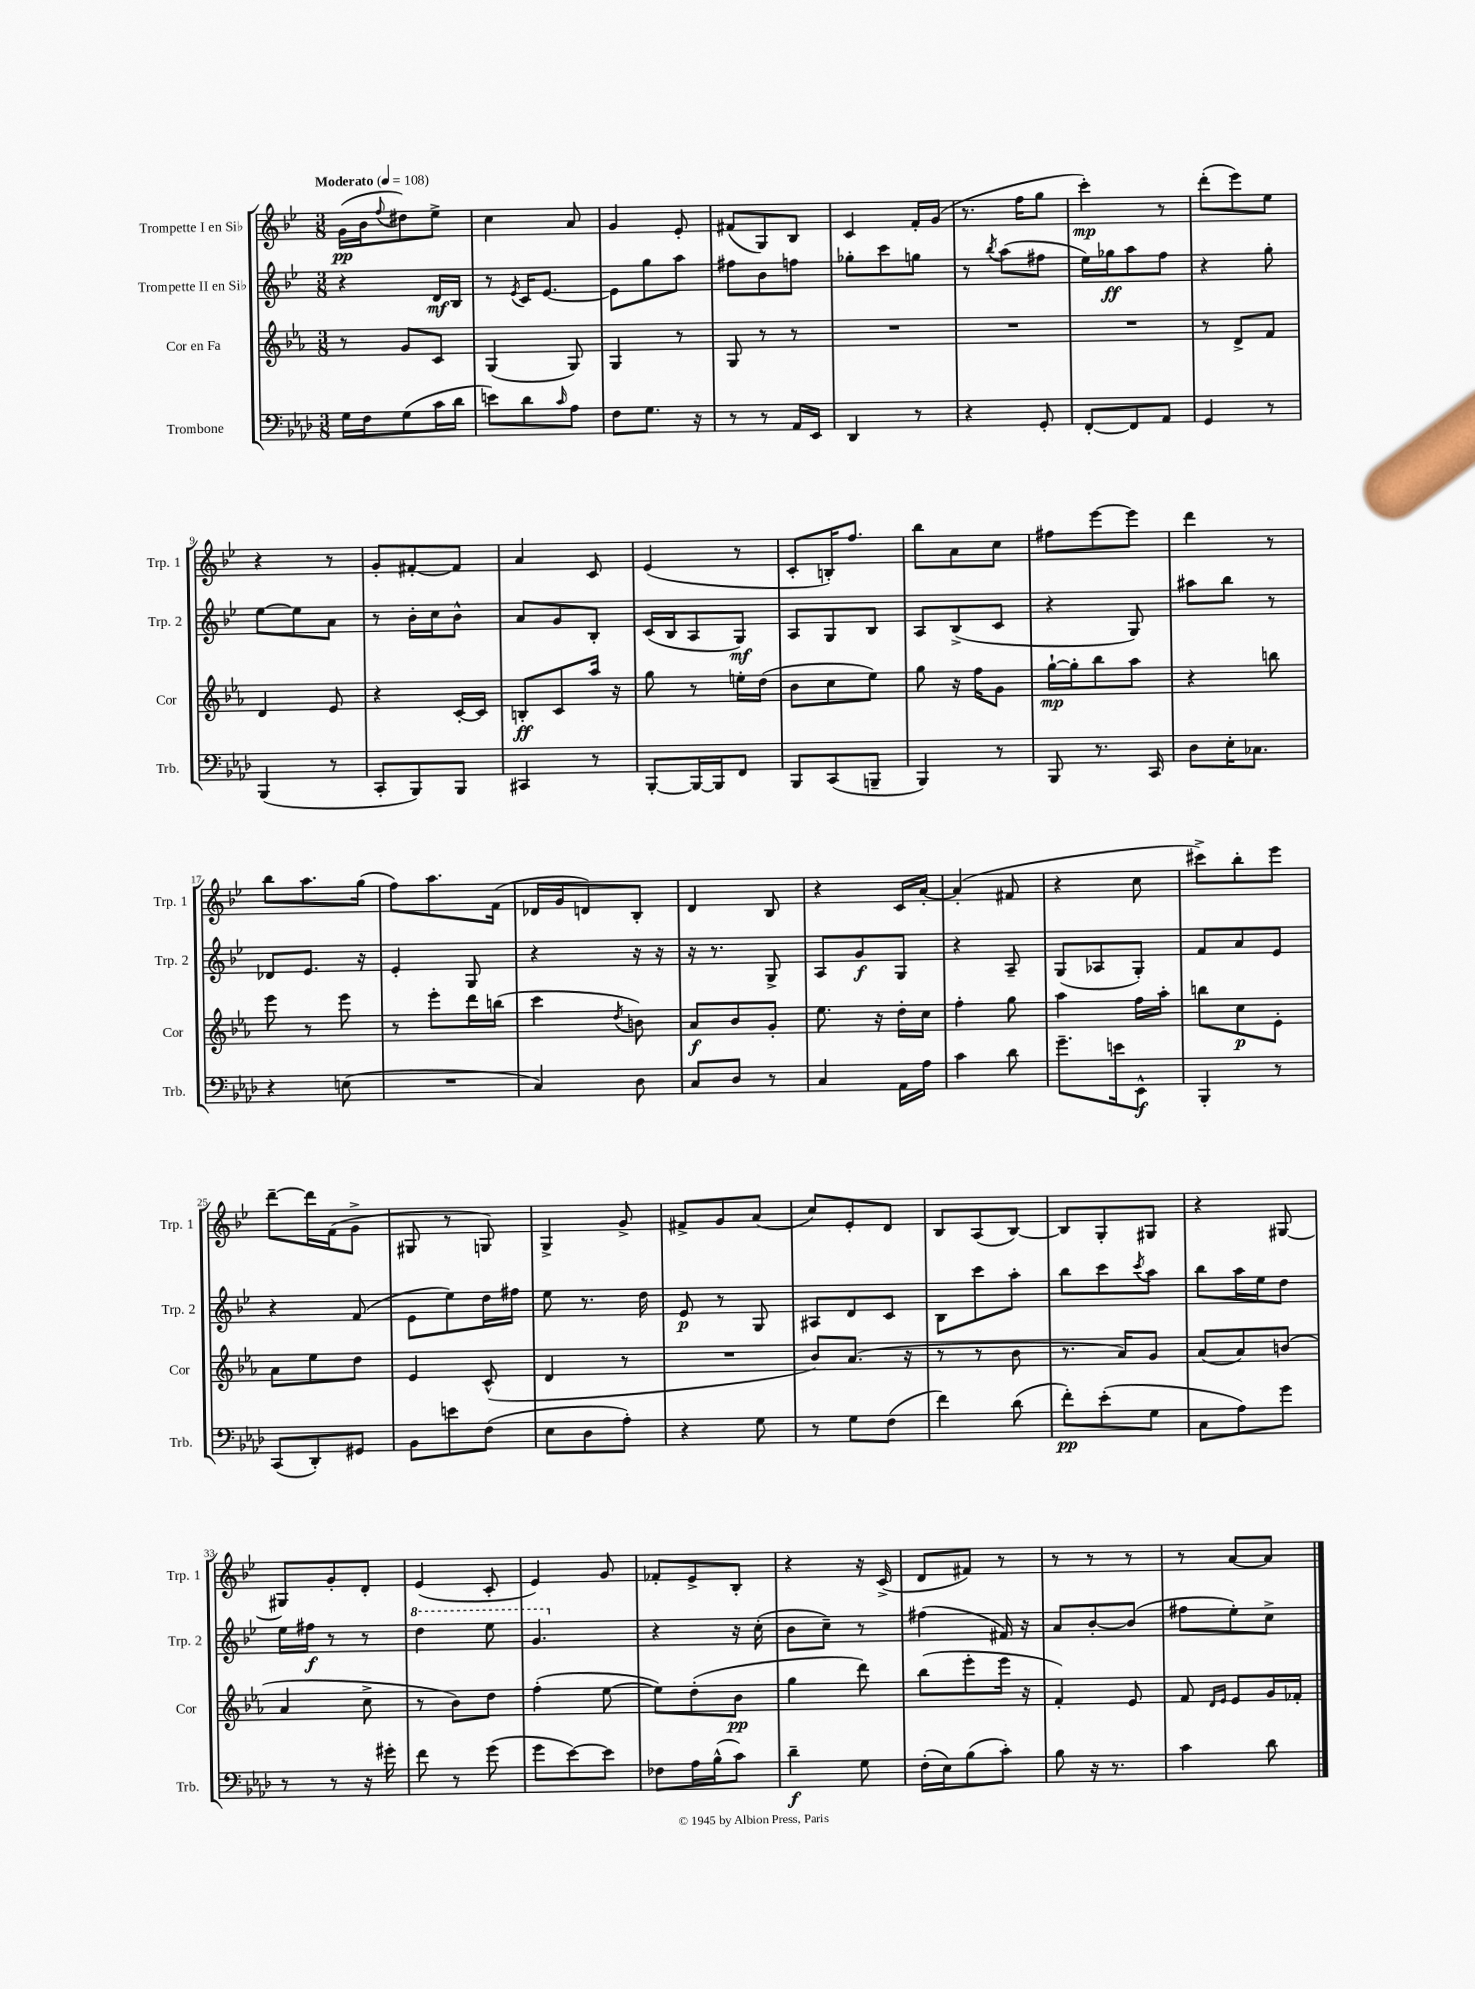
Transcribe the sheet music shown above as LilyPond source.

<<
\new StaffGroup <<
\new Staff = "s0" \with { instrumentName = "Trompette I en Sib" shortInstrumentName = "Trp. 1" } {
    \clef treble \key bes \major \numericTimeSignature \time 3/8 \tempo "Moderato" 4 = 108
    g'16\pp( bes'16 \appoggiatura { f''8 } dis''8) ees''8-> |
    c''4 a'8 |
    g'4 ees'8-. |
    fis'8( g8) bes8 |
    c'4 f'16-. g'16( |
    r8. f''16 g''8 |
    c'''4-.\mp) r8 |
    d'''8-.( ees'''8) ees''8 |
    r4 r8 |
    g'8-. fis'8~-. fis'8 |
    a'4 c'8 |
    ees'4( r8 |
    c'8-. b16-.) f''8. |
    bes''8 a'8 c''8 |
    fis''8 ees'''8~ ees'''8 |
    d'''4 r8 |
    bes''8 a''8. g''16( |
    f''8) a''8. f'16( |
    des'16 g'16 d'8) bes8-. |
    d'4 bes8 |
    r4 c'16 a'16~-. |
    a'4-.( fis'8 |
    r4 c''8 |
    cis'''8->) bes''8-. ees'''8 |
    d'''8~-- d'''16 f'16( g'8-> |
    gis8 r8 g8) |
    g4-> g'8-> |
    fis'8-> g'8 a'8( |
    c''8) ees'8-. d'8 |
    bes8 a8( bes8~) |
    bes8 g8-. gis8 |
    r4 gis8~ |
    gis8 g'8-. d'8-. |
    ees'4( c'8-. |
    ees'4) g'8 |
    fes'8-. ees'8-> bes8-. |
    r4 r16 c'16->( |
    d'8 fis'8) r8 |
    r8 r8 r8 |
    r8 a'8~ a'8 \bar "|." |
}
\new Staff = "s1" \with { instrumentName = "Trompette II en Sib" shortInstrumentName = "Trp. 2" } {
    \clef treble \key bes \major \numericTimeSignature \time 3/8
    r4 d'16\mf bes16 |
    r8 \acciaccatura { ees'8 } c'16 ees'8.~ |
    ees'8 g''8 a''8 |
    fis''8 bes'8 f''8 |
    ges''8-. c'''8 g''8 |
    r8 \acciaccatura { bes''8 } a''8( fis''8 |
    ees''16) ges''16\ff a''8 f''8 |
    r4 g''8-. |
    ees''8~ ees''8 a'8 |
    r8 bes'16-. c''16 bes'8-^ |
    a'8 g'8 bes8-. |
    c'16( bes16 a8 g8\mf) |
    a8 g8 bes8 |
    a8 bes8->( c'8 |
    r4 g8) |
    ais''8 bes''8 r8 |
    des'8 ees'8. r16 |
    ees'4-. g8 |
    r4 r16 r16 |
    r16 r8. g8-> |
    a8 g'8\f g8 |
    r4 a8-- |
    g8( aes8 g8-.) |
    f'8 a'8 ees'8 |
    r4 f'8( |
    ees'8 ees''8) d''16 fis''16 |
    ees''8 r8. d''16 |
    ees'8\p r8 g8 |
    ais8 d'8 c'8 |
    bes8 c'''8 a''8-. |
    bes''8 c'''8 \acciaccatura { c'''8 } a''8 |
    bes''8 a''16 ees''16 d''8 |
    ees''16 fis''16\f r8 r8 |
    \ottava #1 d'''4 ees'''8 |
    g''4. \ottava #0 |
    r4 r16 c''16-.( |
    bes'8 c''8--) r8 |
    fis''4( fis'16) r16 |
    a'8 bes'8~-. bes'8( |
    fis''8 ees''8-.) c''8-> \bar "|." |
}
\new Staff = "s2" \with { instrumentName = "Cor en Fa" shortInstrumentName = "Cor" } {
    \clef treble \key ees \major \numericTimeSignature \time 3/8
    r8 g'8 c'8 |
    g4( g8) |
    g4 r8 |
    g8 r8 r8 |
    R4. |
    R4. |
    R4. |
    r8 d'8-> f'8 |
    d'4 ees'8 |
    r4 c'16~-. c'16 |
    b8-.\ff c'8 aes''16 r16 |
    g''8 r8 e''16-. d''16( |
    bes'8 c''8 ees''8) |
    g''8 r16 f''16 g'8 |
    g''16~-!\mp g''16-. bes''8 aes''8 |
    r4 b''8 |
    ees'''8 r8 ees'''8 |
    r8 ees'''8-. d'''16 b''16( |
    c'''4 \acciaccatura { d''8 } b'8) |
    aes'8\f bes'8 g'8-. |
    ees''8. r16 d''16-. c''16 |
    f''4-. g''8 |
    aes''4 f''16 aes''16-. |
    b''8 c''8\p ees'8-. |
    aes'8 ees''8 d''8 |
    ees'4 c'8-^( |
    d'4 r8 |
    R4. |
    bes'8) aes'8.( r16 |
    r8 r8 bes'8 |
    r8. aes'16) g'8 |
    aes'8( aes'8) b'8( |
    aes'4 c''8-> |
    r8 bes'8) d''8 |
    f''4-.( ees''8~ |
    ees''8) d''8-.( bes'8\pp |
    g''4 d'''8) |
    bes''8( ees'''8-. ees'''16 r16 |
    f'4-.) ees'8 |
    f'8 \grace { d'16 ees'16 } ees'8 g'16 fes'16-. \bar "|." |
}
\new Staff = "s3" \with { instrumentName = "Trombone" shortInstrumentName = "Trb." } {
    \clef bass \key aes \major \numericTimeSignature \time 3/8
    g16 f16 g8( c'16 des'16 |
    e'8) des'8 \grace { c'16 } aes8 |
    f8 g8. r16 |
    r8 r8 aes,16 ees,16 |
    des,4 r8 |
    r4 g,8-. |
    f,8~-. f,8 aes,8 |
    g,4 r8 |
    bes,,4( r8 |
    c,8-. bes,,8) bes,,8 |
    cis,4 r8 |
    bes,,8~-. bes,,16~ bes,,16 f,8 |
    bes,,8 c,8( b,,8-- |
    bes,,4) r8 |
    bes,,8 r8. c,16 |
    des8 ees16-. ces8. |
    r4 e8( |
    R4. |
    c4) des8 |
    c8 des8 r8 |
    c4 aes,16 aes16 |
    c'4 des'8 |
    g'8.-- e'16 ees,8-^\f |
    bes,,4-. r8 |
    c,8( des,8-.) gis,8 |
    bes,8 e'8 f8( |
    ees8 des8 aes8-.) |
    r4 g8 |
    r8 g8 f8( |
    f'4) des'8( |
    f'8-.\pp) ees'8-.( g8 |
    c8 aes8) g'8 |
    r8 r8 r16 gis'16-. |
    f'8 r8 g'8( |
    g'8 ees'8~) ees'8 |
    fes8 aes16 bes16-^( c'8) |
    des'4--\f g8 |
    f16-.( ees16) bes8( c'8-.) |
    bes8 r16 r8. |
    c'4 des'8 \bar "|." |
}
>>
>>
